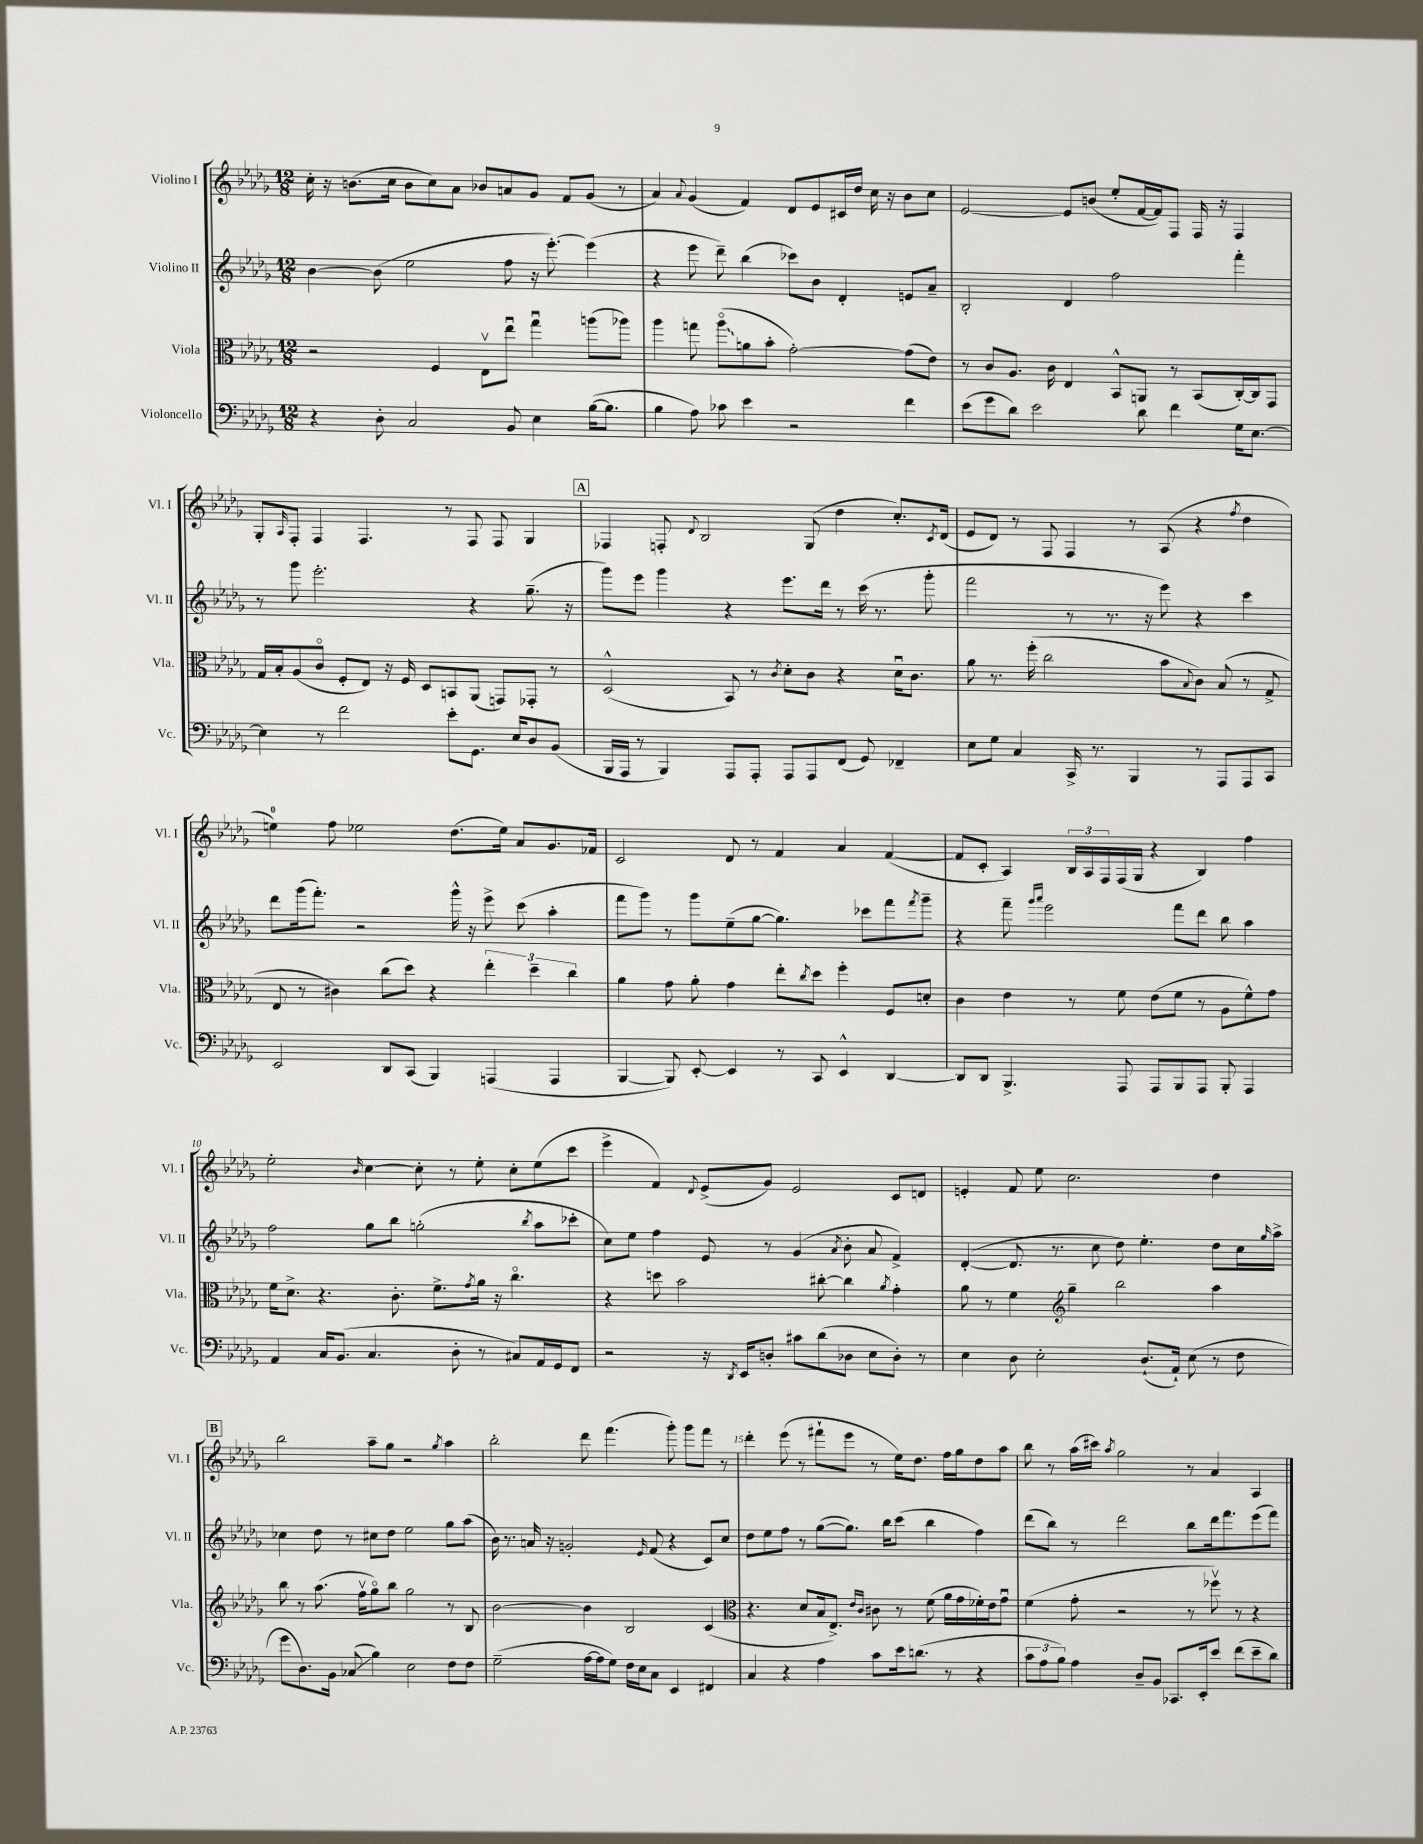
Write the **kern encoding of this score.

**kern	**kern	**kern	**kern
*staff4	*staff3	*staff2	*staff1
*clefF4	*clefC3	*clefG2	*clefG2
*k[b-e-a-d-g-]	*k[b-e-a-d-g-]	*k[b-e-a-d-g-]	*k[b-e-a-d-g-]
*M12/8	*M12/8	*M12/8	*M12/8
4r	2r	[4b-	16cc'
.	.	.	16r
.	.	.	(8.b
8D-'	.	(8b-]	.
.	.	.	16cc
2C	.	2ee-	8b
.	4F	.	8cc)
.	.	.	8a-
.	8E-v	.	8b-
8BB-	8ee-u	8ff	8a
4E-	4gg-u	16r	8g-
.	.	[8.eee-')	.
.	.	.	8f
([16B-	(8aa	(4eee-]	(8g-
8.B-]	.	.	.
.	8aa-)	.	8r
=	=	=	=
4B-	4aa-	4r	4a-)
.	.	.	8qqa-
8A-)	8gg	8eee-	(4g-
8c-	(8aa-o	8ddd-~)	.
4e-	8a	(4bb-	4f)
.	8b-'	.	.
2r	[2g-')	8ccc-)	8d-
.	.	8b-	8e-
.	.	4d-'	16c#
.	.	.	16dd-
.	.	.	16cc
.	.	.	16r
4f	(8g-]	8e	8b-
.	8e-)	8a-~	8cc
=	=	=	=
(8e-	8r	2B-'	[2e-
8g-	8c	.	.
8d-)	8.A-	.	.
2e-	.	.	.
.	16c	.	.
.	4E-	4d-	8e-]
.	.	.	(8b
.	8BB-^^	2ff	8ee-'
8d-	8AA	.	[16f
.	.	.	16f])
4f	8r	.	8F
.	(8BB-	.	16F
.	.	.	16r
16G-	[16C')	4fff'	4F
[8.E-	16C]	.	.
.	8GG-	.	.
=	=	=	=
4E-]	16G-	8r	8G-'
.	16B-'	.	.
.	.	.	16qqA-
.	(8A-	8ggg-	8F'
8r	8co	2.eee-'	4F
2f	8F'	.	.
.	8E-)	.	4.F
.	16r	.	.
.	16F	.	.
.	8D-	.	.
8e-'	8BB	.	8r
8.GG-	(8AA-	4r	8F
.	8GG)	.	8F
16E-	.	.	.
8D-	8GG-'	(8.gg-~	4G-
(8BB-	8r	.	.
.	.	16r	.
=	=	=	=
16BBB-	(2D-^^	8ggg-)	4F-
16AAA-	.	.	.
8r	.	8eee-	.
4BBB-)	.	4ggg-	8F'
.	.	.	8qqd-
.	.	.	2B-
8AAA-	8BB-)	4r	.
8AAA-'	8r	.	.
.	8qc	.	.
8AAA-	8d-'	8.eee-	.
8AAA-	8c	.	(8G-
.	.	16ddd-	.
(8FF	4r	8r	4dd-
8GG-)	.	(16ccc	.
.	.	8.r	.
4FF-~	16d-u	.	8.cc')
.	8.c	.	.
.	.	8ggg-'	.
.	.	.	8qc
.	.	.	(16d-
=	=	=	=
8E-	8a-	2fff	8e-
8G-	8.r	.	8d-)
4C	.	.	8r
.	(16ff'	.	.
.	2cc	.	8F
16CC^	.	8r	4F
8.r	.	.	.
.	.	8.r	.
4BBB-	.	.	8r
.	.	16r	.
.	8b-	8eee-)	(8A-
.	8qqB-	.	.
8r	8c)	4r	4r
8AAA-	(8B-	.	.
.	.	.	8qff
8AAA-	8r	4ccc	4dd-
8CC	8G-^	.	.
=	=	=	=
2EE-	8E-	8ddd-	4ee)
.	8r	(16ggg-	.
.	.	8.fff')	.
.	4c#)	.	8ff
.	.	2r	2ee-
8DD-	(8cc	.	.
(8CC	8dd-)	.	.
4BBB-)	4r	.	.
.	.	16ggg-^^	(8.dd-
.	.	16r	.
(4AAA	6ee-'	8eee-^	.
.	.	.	16ee-)
.	.	(8ccc	8a-
.	6dd-~	.	.
4AAA	.	4aa-'	8.g-
.	6cc	.	.
.	.	.	16f-
=	=	=	=
[4BBB-	4a-	8fff	2c
.	.	8ggg-)	.
8BBB-])	8g-	8r	.
[8EE-'	8a-'	8ggg-	.
4EE-]	4g-	(8ee-~	8d-
.	.	[8gg-	8r
8r	8ee-'	4.gg-])	4f
.	8qcc	.	.
8CC	8dd-	.	.
4EE-^^	4ff'	.	4a-
.	.	8ccc-	.
[4DD-	8F	8fff	([4f
.	.	8qfff	.
.	8d'	8ggg-~	.
=	=	=	=
8DD-]	4c	4r	8f]
8DD-	.	.	8c'
4.BBB-^	4e-	8fff~	4A-)
.	.	16qqggg-	.
.	.	16qqaaa-	.
.	.	2eee-	.
.	8r	.	24B-
.	.	.	24A-
.	.	.	24F
8AAA-	8f	.	(16F
.	.	.	16G-
8AAA-	(8e-	.	4r
8BBB-	8f	8fff	.
8AAA-	8r	8ddd-	4B-)
8BBB-'	8A-	8bb-	.
4AAA-	8f^^)	4aa-	4ff
.	8g-	.	.
=	=	=	=
4AA-	16f	2ff	2ee-'
.	8.d-^	.	.
16C	4.r	.	.
(8.BB-	.	.	.
.	.	.	16qqb-
4.C	.	8gg-	[4cc
.	8.c'	8bb-	.
.	.	(2gg'	8cc']
.	8.f^	.	.
8D-'	.	.	8r
.	8qg-	.	.
8r	16a-	.	8ee-'
.	16r	.	.
8C#)	4.cco	.	8cc'
.	.	8qbb-	.
16AA-	.	8aa-	(8ee-
16GG-	.	.	.
8FF	.	8ccc-'	8ccc
=	=	=	=
2r	4r	8cc)	4eee-^
.	.	8ee-	.
.	8dd	4ff	4f)
.	2b-	.	.
.	.	.	8qqd-
16r	.	8e-	(8e-^
8qDD-	.	.	.
16EE-	.	.	.
8D'	.	8r	8g-)
8c#	.	(4g-	2e-
(8d-	[8cc#'	.	.
.	.	8qa-	.
8D-	4cc#]	8b-'	.
8E-	.	8a-	.
.	8qa-	.	.
8D-')	4g-'	4f^)	8c
8r	.	.	8d
=	=	=	=
4E-	8a-	([4d-'	4e'
.	8r	.	.
8D-	4f	8.d-]	8f
2E-'	.	.	8ee-
.	.	8.r	.
*	*clefG2	*	*
.	4gg-~	.	2.cc
.	.	8cc	.
.	2bb-	8dd-)	.
(8.D-`	.	4.ee-'	.
16AA-`)	.	.	.
(8E-	.	.	.
8r	4aa-	8dd-	4dd-
8F	.	16cc	.
.	.	16qqgg-	.
.	.	16aa-^	.
=	=	=	=
8g-	8bb-	4cc-	2bb-
8.D-)	8r	.	.
.	(8.aa-	8dd-	.
16BB-	.	.	.
(8C-	.	8r	.
.	16ffv	.	.
4B-)	8gg-o)	8cc#	8aa-~
.	8bb-	8dd-	8gg-
2E-	2gg-	2ee-	2r
.	.	.	8qgg-
8F	8r	8gg-	4aa-
8F	8B-	(8aa-	.
=	=	=	=
(2G-~	[2b-	16b-)	2bb-'
.	.	8.r	.
.	.	16a	.
.	.	16r	.
.	.	2g'	.
[16A-	4b-]	.	8ddd-
16A-]	.	.	.
8G-)	.	.	(4.fff
16F	2B-	.	.
16E-	.	.	.
.	.	16qqe-	.
8C	.	(8f	.
4EE-	.	4r	8ggg-')
.	.	.	8ggg-
4FF#	(4c	8c)	8fff
.	.	8cc	8r
=	=	=	=
*	*clefC3	*	*
4C	4.r	8dd-	4ddd-'
.	.	8ee-	.
4r	.	8ff	(8eee-
.	8d-	8r	8r
4A-	16B-	([8gg-	8fff#`
.	8.E-^)	.	.
.	.	8.gg-])	8eee-
.	16qqe-	.	.
.	16qqc	.	.
8c	8c#	.	8r
.	.	16bb-	.
16e-	8r	(8ccc	16ee-)
(8.d	.	.	8.dd-
.	(8f	4bb-	.
8r	16a-	.	16ff
.	16g-	.	16gg-
4r	16f-')	4ff)	8dd-
.	16e-	.	.
.	8g-u	.	8aa-
=	=	=	=
12c	(4f	(8ddd-	8bb-
12A-	.	.	.
.	.	8bb-)	8r
12B-)	.	.	.
4A-	8g-'	8r	(16aa-
.	.	.	16ccc#)
.	.	.	8qaa-
.	2r	2ddd-	2gg-
8D-~	.	.	.
8BB-	.	.	.
8.CC-	.	.	.
.	8r	8bb-	8r
16EE-'	.	.	.
8e-	8ff-v)	16ddd-	4a-
.	.	8.fff	.
(8f	8r	.	.
8e-~	4r	(8eee-	4A-
8d-)	.	8fff)	.
==	==	==	==
*-	*-	*-	*-
